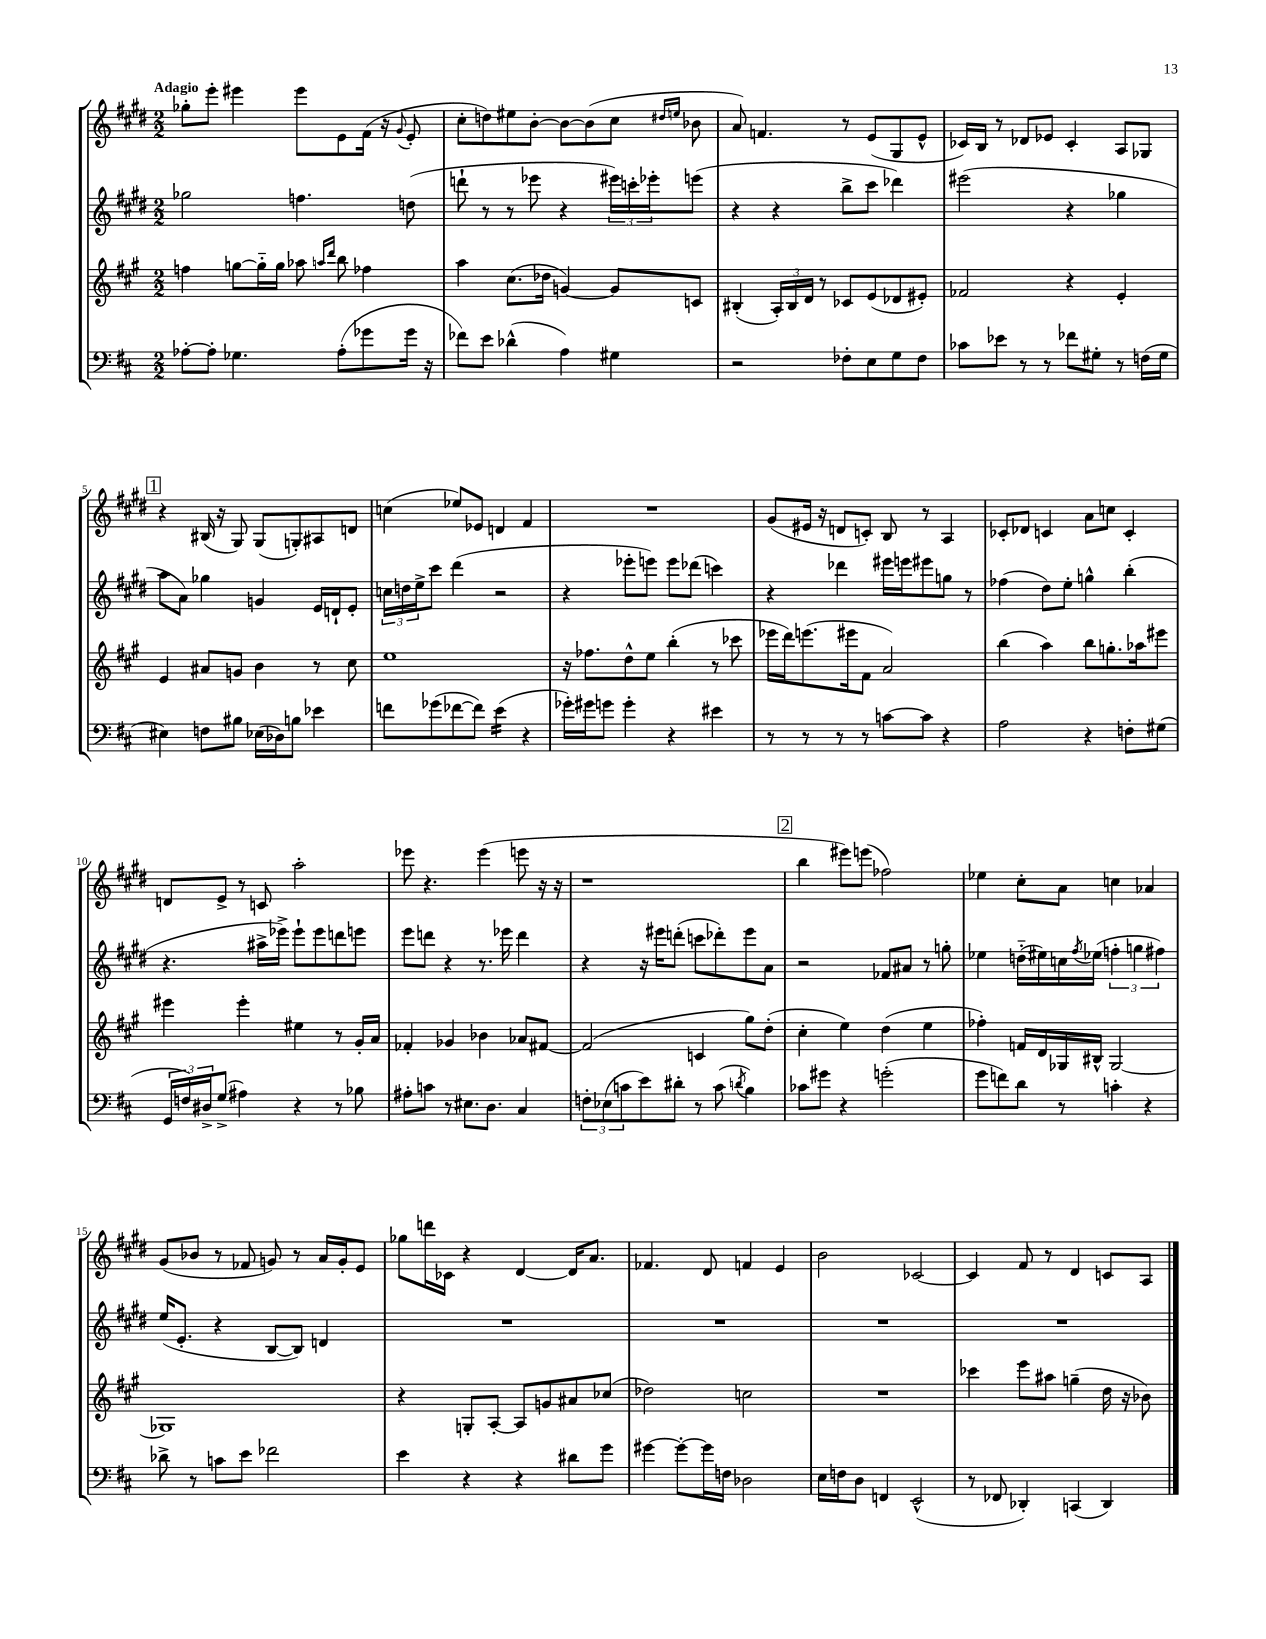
<<
\new StaffGroup <<
\new Staff = "s0" {
    \clef treble \key e \major \numericTimeSignature \time 2/2 \tempo "Adagio"
    ges''8-. e'''8-. eis'''4 eis'''8 e'8 fis'16( r16 \appoggiatura { gis'8 } e'8-. |
    cis''8-. d''8) eis''8 b'8~-. b'8~ b'8( cis''8 \grace { dis''16 e''16 } bes'8 |
    a'8) f'4. r8 e'8( gis8 e'8-^ |
    ces'16) b16 r8 des'8 ees'8 ces'4-. a8 ges8 |
    \mark \markup { \box "1" } r4 bis16( r16 gis8) gis8( g8-.) ais8 d'8 |
    c''4( ees''8) ees'8 d'4 fis'4 |
    R1 |
    gis'8( eis'16 r16 d'8 c'8-.) b8 r8 a4 |
    ces'8-. des'8 c'4 a'8 c''8 c'4-. |
    d'8 e'8-> r8 c'8 a''2-. |
    ees'''8 r4. ees'''4( e'''8 r16 r16 |
    r1 |
    \mark \markup { \box "2" } b''4 eis'''8) e'''8( fes''2) |
    ees''4 cis''8-. a'8 c''4 aes'4 |
    gis'8( bes'8 r8 fes'8 g'8) r8 a'16 g'16-. e'8 |
    ges''8 d'''16 ces'16 r4 dis'4~ dis'16 a'8. |
    fes'4. dis'8 f'4 e'4 |
    b'2 ces'2~ |
    ces'4 fis'8 r8 dis'4 c'8 a8 \bar "|." |
}
\new Staff = "s1" {
    \clef treble \key e \major \numericTimeSignature \time 2/2
    ges''2 f''4. d''8( |
    d'''8-! r8 r8 ees'''8 r4 \tuplet 3/2 { eis'''16) c'''16-. ees'''16-. } e'''8( |
    r4 r4 b''8-> cis'''8 des'''4) |
    eis'''2( r4 ges''4 |
    \mark \markup { \box "1" } a''8 a'8) ges''4 g'4 e'16 d'16-! e'8-. |
    \tuplet 3/2 { c''16 d''16 e''16-> } cis'''8 dis'''4( r2 |
    r4 ees'''8-. e'''8) e'''8 des'''8( c'''4) |
    r4 des'''4 eis'''16 e'''16 eis'''8 g''8 r8 |
    fes''4( dis''8) e''8-. g''4-^ b''4-.( |
    r4. ais''16-> ees'''16->) ees'''8-! ees'''8 d'''8 e'''8 |
    e'''8 d'''8 r4 r8. ees'''16 d'''4 |
    r4 r16 eis'''16 d'''8-.( c'''8 des'''8-.) eis'''8 a'8 |
    \mark \markup { \box "2" } r2 fes'8 ais'8 r8 g''8-. |
    ees''4 d''16-_( eis''16) c''16 \acciaccatura { fis''8 } ees''16( \tuplet 3/2 { f''4-. g''4 fis''4) } |
    e''16( e'8.-. r4 b8~ b8) d'4 |
    R1 |
    R1 |
    R1 |
    R1 \bar "|." |
}
\new Staff = "s2" {
    \clef treble \key a \major \numericTimeSignature \time 2/2
    f''4 g''8~ g''16-_ g''16 aes''8 \grace { a''16 d'''16 } b''8 fes''4 |
    a''4 cis''8.( des''16 g'4~) g'8 c'8 |
    bis4-.( \tuplet 3/2 { a16-.) bis16 d'16 } r8 ces'8 e'8( des'8 eis'8-.) |
    fes'2 r4 e'4-. |
    \mark \markup { \box "1" } e'4 ais'8 g'8 b'4 r8 cis''8 |
    e''1 |
    r16 fes''8. d''8-^ e''8 b''4-.( r8 ces'''8 |
    ees'''16 d'''16) e'''8.( eis'''16 fis'8 a'2) |
    b''4( a''4) b''8 g''8.-. aes''16 eis'''8 |
    eis'''4 eis'''4-. eis''4 r8 gis'16-. a'16 |
    fes'4-. ges'4 bes'4 aes'8 fis'8~ |
    fis'2( c'4 gis''8) d''8-.( |
    \mark \markup { \box "2" } cis''4-. e''4) d''4( e''4 |
    fes''4-.) f'16 d'16 ges16 bis16-^ ges2~ |
    ges1 |
    r4 g8-. a8~-. a8 g'8 ais'8 ces''8( |
    des''2) c''2 |
    R1 |
    ces'''4 e'''8 ais''8 g''4--( d''16 r16 bes'8) \bar "|." |
}
\new Staff = "s3" {
    \clef bass \key d \major \numericTimeSignature \time 2/2
    aes8~-. aes8-. ges4. aes8-.( ges'8 ges'16 r16 |
    fes'8) e'8 des'4-^( a4) gis4 |
    r2 fes8-. e8 g8 fes8 |
    ces'8 ees'8 r8 r8 fes'8 gis8-. r8 f16( gis16 |
    \mark \markup { \box "1" } eis4) f8 bis8 ees16( des16) b8 ees'4 |
    f'8 ges'8( fes'8~ fes'8) e'4:16( r4 |
    ges'16-.) gis'16 g'8 g'4-. r4 eis'4 |
    r8 r8 r8 r8 c'8~ c'8 r4 |
    a2 r4 f8-. gis8( |
    \tuplet 3/2 { g,16 f16) dis16-> } g8->( ais4) r4 r8 bes8 |
    ais8-. c'8 r8 eis8. d8. cis4 |
    \tuplet 3/2 { f8-. ees8( c'8 } e'8) dis'8-. r8 c'8( \acciaccatura { d'8 } b4) |
    \mark \markup { \box "2" } ces'8 gis'8 r4 g'2-.( |
    g'8 f'8) d'8 r8 c'4-. r4 |
    des'8-> r8 c'8 e'8 fes'2 |
    e'4 r4 r4 dis'8 g'8 |
    gis'4~ gis'8~-. gis'16 f16 des2 |
    e16 f16 d8 f,4 e,2-^( |
    r8 fes,8 des,4-.) c,4( des,4) \bar "|." |
}
>>
>>
